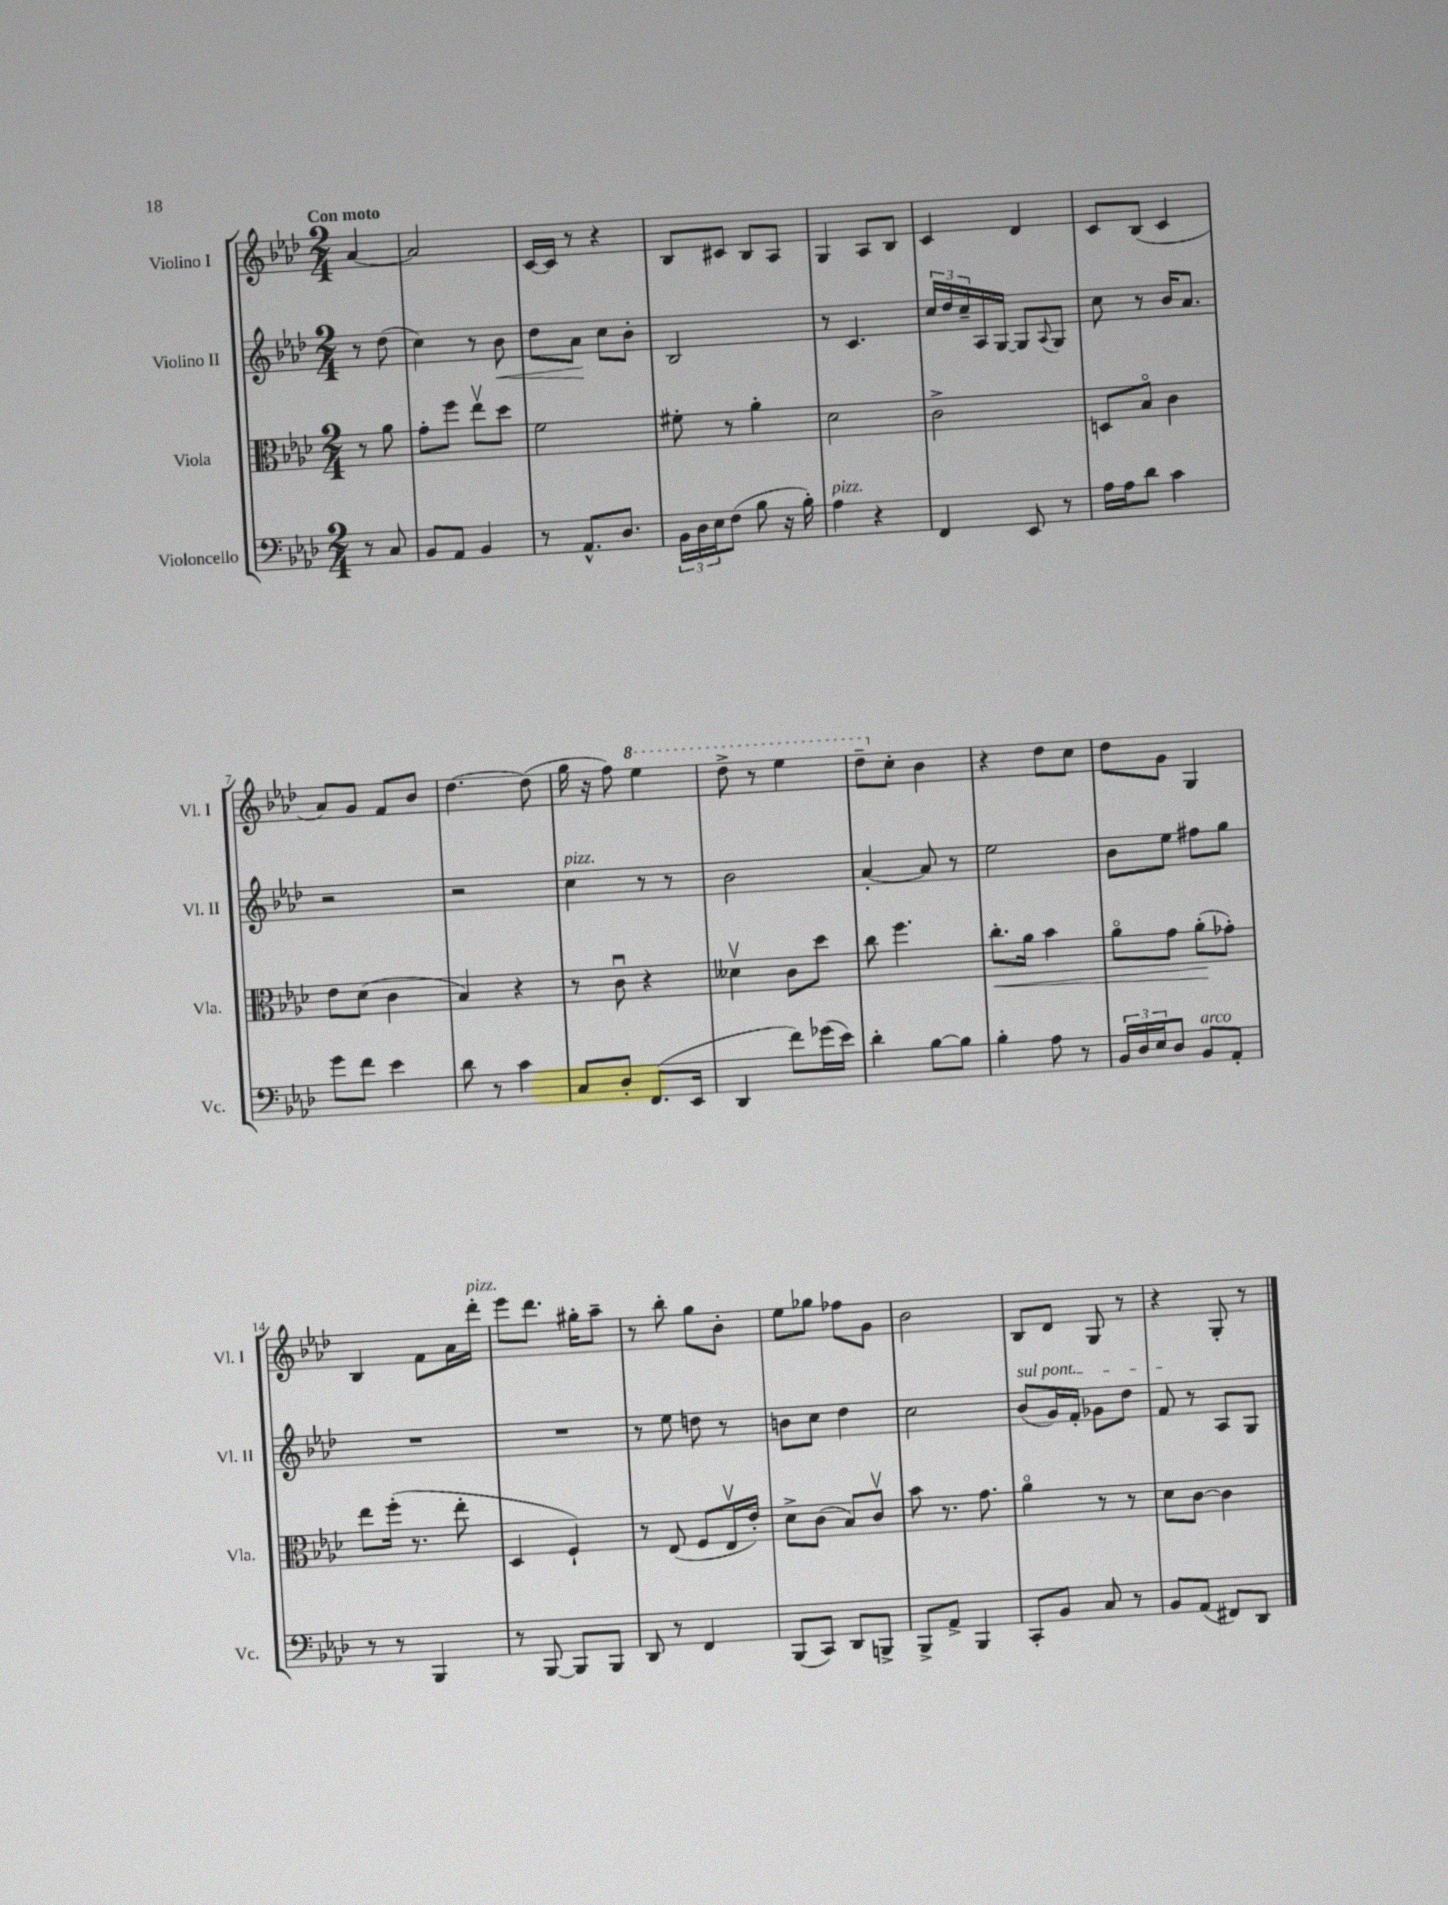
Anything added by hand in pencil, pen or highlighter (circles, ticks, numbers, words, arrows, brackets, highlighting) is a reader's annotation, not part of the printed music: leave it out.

**kern	**kern	**dynam	**kern	**dynam	**kern
*part4	*part3	*part3	*part2	*part2	*part1
*staff4	*staff3	*staff3	*staff2	*staff2	*staff1
*I"Violoncello	*I"Viola	*	*I"Violino II	*	*I"Violino I
*I'Vc.	*I'Vla.	*	*I'Vl. II	*	*I'Vl. I
*clefF4	*clefC3	*	*clefG2	*	*clefG2
*k[b-e-a-d-]	*k[b-e-a-d-]	*	*k[b-e-a-d-]	*	*k[b-e-a-d-]
*M2/4	*M2/4	*	*M2/4	*	*M2/4
=	=	=	=	=	=
!	!	!	!	!	!LO:TX:a:B:t=Con moto
8r	8r	.	8r	.	[4a-/
8C/	8a-\	.	(8dd-\	.	.
=1	=1	=1	=1	=1	=1
8BB-/L	8g'\L	.	4cc\)	.	2a-/]
8AA-/J	8ff\J	.	.	.	.
4BB-/	8ee-v\L	.	8r	.	.
!	!	!	!	!LO:HP:b	!
.	8dd-\J	.	8b-\	<	.
=2	=2	=2	=2	=2	=2
8r	2f\	.	8dd-\L	.	[16c/LL
.	.	.	.	.	16c/JJ]
8.AA-^^/L	.	.	8a-\J	.	8r
.	.	.	8cc\L	[	4r
8.D-/J	.	.	.	.	.
.	.	.	8b-'\J	.	.
=3	=3	=3	=3	=3	=3
24BB-\LL	8f#X'\	.	2B-/	.	8B-/L
24D-\	.	.	.	.	.
24E-\J	.	.	.	.	.
(8F\J	8r	.	.	.	8c#X/J
8B-\	4a-'\	.	.	.	8B-/L
16r	.	.	.	.	8A-/J
16B-'\)	.	.	.	.	.
=4	=4	=4	=4	=4	=4
!LO:TX:a:i:t=pizz.	!	!	!	!	!
4A-\	2d-\	.	8r	.	4G/
.	.	.	4.c/	.	.
4r	.	.	.	.	8A-/L
.	.	.	.	.	8B-/J
=5	=5	=5	=5	=5	=5
4FF/	2c^\	.	24cc/LL	.	4c/
.	.	.	24dd-/	.	.
.	.	.	24cc~/	.	.
.	.	.	16A-/	.	.
.	.	.	[16G/JJ	.	.
8EE-/	.	.	8G/L]	.	4d-/
.	.	.	8qqA-/	.	.
8r	.	.	8G/J	.	.
=6	=6	=6	=6	=6	=6
16A-\LL	8Dn/L	.	8cc\	.	8c/L
16A-\J	.	.	.	.	.
8d-\J	8B-/J	.	8r	.	(8B-/J
4c\	4c\	.	16b-/KL	.	4c/
.	.	.	8.a-/J	.	.
!!LO:LB:g=z
=7	=7	=7	=7	=7	=7
8g\L	8e-\L	.	2r	.	8a-/L)
8f\J	(8d-\J	.	.	.	8g/J
4e-\	4c\	.	.	.	8f/L
.	.	.	.	.	8b-/J
=8	=8	=8	=8	=8	=8
8d-\	4B-/)	.	2r	.	[4.dd-\
8r	.	.	.	.	.
4c\	4r	.	.	.	.
.	.	.	.	.	(8dd-\]
=9	=9	=9	=9	=9	=9
!	!	!	!LO:TX:a:i:t=pizz.	!	!
8C/L	8r	.	4cc\	.	16gg\
.	.	.	.	.	16r
8D-'/J	8cu\	.	.	.	8ff\)
*	*	*	*	*	*8va
(8.FF/L	4r	.	8r	.	4eee-\
.	.	.	8r	.	.
16EE-/Jk	.	.	.	.	.
=10	=10	=10	=10	=10	=10
4DD-/	4d--Xv\	.	2b-\	.	8ddd-^\
.	.	.	.	.	8r
8f\L)	8c\L	.	.	.	4eee-\
(16g-X\L	8dd-\J	.	.	.	.
16e-\JJ)	.	.	.	.	.
=11	=11	=11	=11	=11	=11
4d-'\	8cc\	.	[4a-'/	.	8ddd-~\L
*	*	*	*	*	*X8va
.	4.ff\	.	.	.	8cc'\J
[8B-\L	.	.	8a-/]	.	4b-\
8B-\J]	.	.	8r	.	.
=12	=12	=12	=12	=12	=12
!	!	!LO:HP:b	!	!	!
4B-'\	8.cc'\L	<	2ee-\	.	4r
.	16a-\Jk	.	.	.	.
8A-\	4b-\	.	.	.	8dd-\L
8r	.	.	.	.	8cc\J
=13	=13	=13	=13	=13	=13
24BB-/LL	8a-\L	.	8b-\L	.	8dd-\L
24D-/	.	.	.	.	.
24E-/J	.	.	.	.	.
8D-/J	8g\J	.	8ee-\J	.	8g\J
!LO:TX:a:i:t=arco	!	!	!	!	!
8BB-/L	(8a-'\L	.	8ff#X\L	.	4G/
8AA-'/J	8g-X'\J)	[	8gg\J	.	.
!!LO:LB:g=z
=14	=14	=14	=14	=14	=14
8r	8ee-\L	.	2r	.	4B-/
8r	(16ff'\Jk	.	.	.	.
.	8.r	.	.	.	.
4BBB-/	.	.	.	.	8f\L
.	8ee-'\	.	.	.	16a-\L
!	!	!	!	!	!LO:TX:a:i:t=pizz.
.	.	.	.	.	16ddd-'\JJ
=15	=15	=15	=15	=15	=15
8r	4D-/	.	2r	.	8eee-\L
[8BBB-/	.	.	.	.	8.ddd-\J
8BBB-/L]	4F`/)	.	.	.	.
.	.	.	.	.	16gg#X'\KL
8BBB-/J	.	.	.	.	8aa-~\J
=16	=16	=16	=16	=16	=16
8DD-/	8r	.	8r	.	8r
8r	(8E-/	.	8ee-\	.	8bb-'\
4FF/	8F/L	.	8ddn\	.	8gg\L
.	16E-v/L	.	8r	.	8b-'\J
.	16e-'/JJ)	.	.	.	.
=17	=17	=17	=17	=17	=17
(8BBB-/L	8d-^\L	.	8bn\L	.	8ee-\L
8CC/J)	(8c\J	.	8cc\J	.	8gg-X\J
8DD-/L	8B-/L)	.	4dd-\	.	8ff-X\L
8BBBn^/J	8cv/J	.	.	.	8g\J
=18	=18	=18	=18	=18	=18
8BBB-^/L	8b-\	.	2cc\	.	2b-\
8AA-^/J	8.r	.	.	.	.
4BBB-/	.	.	.	.	.
.	8.g\	.	.	.	.
=19	=19	=19	=19	=19	=19
!	!	!	!LO:TX:a:i:t=sul pont.	!	!
8CC'/L	4a-\	.	(8b-/L	.	8B-/L
8BB-/J	.	.	16g/L)	.	8d-/J
.	.	.	16f'/JJ	.	.
8C/	8r	.	8g-X\L	.	8G/
8r	8r	.	8dd-\J	.	8r
=20	=20	=20	=20	=20	=20
8BB-/L	8d-\L	.	8f/	.	4r
(8AA-/J	[8c\J	.	8r	.	.
8FF#X/L)	4c\]	.	8A-/L	.	8G'/
8DD-/J	.	.	8G/J	.	8r
==	==	==	==	==	==
*-	*-	*-	*-	*-	*-
